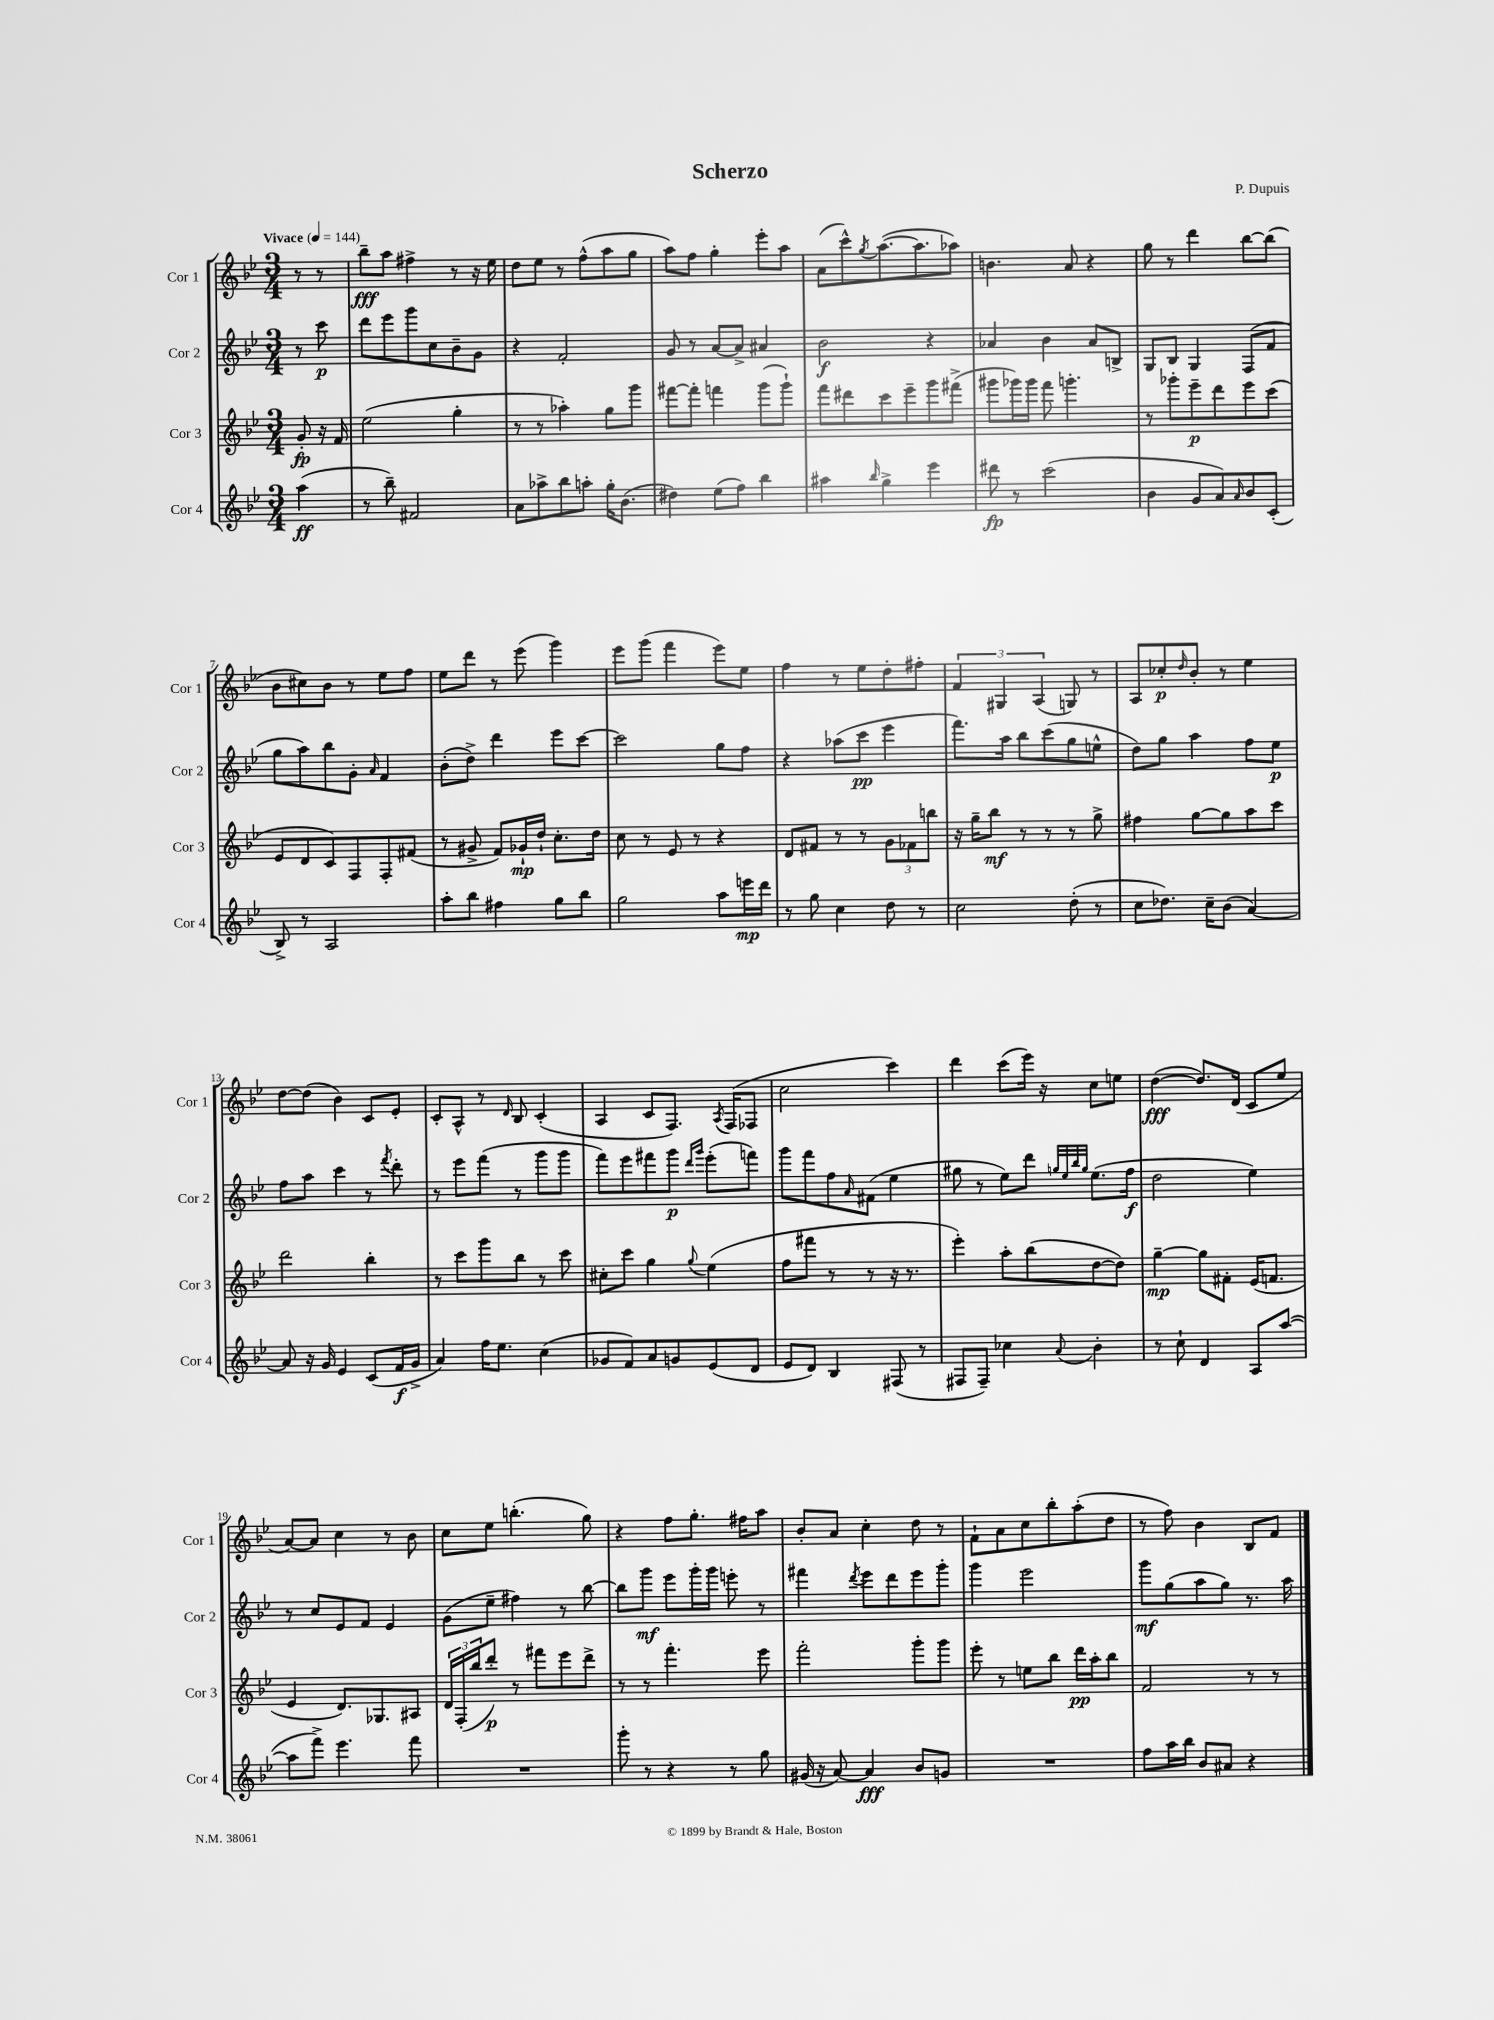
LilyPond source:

\header { title = "Scherzo" composer = "P. Dupuis" }
<<
\new StaffGroup <<
\new Staff = "s0" \with { instrumentName = "Cor 1" shortInstrumentName = "Cor 1" } {
    \clef treble \key bes \major \numericTimeSignature \time 3/4 \partial 4 \tempo "Vivace" 4 = 144
    r8 r8 |
    bes''8--\fff a''8 fis''4-> r8 r16 ees''16 |
    d''8 ees''8 r8 f''8-^( a''8 g''8 |
    a''8) f''8 g''4-. ees'''8-. a''8 |
    a'8( c'''8-^) \acciaccatura { g''8 } a''8.~( a''8. aes''8) |
    b'4. a'8 r4 |
    g''8 r8 d'''4 bes''8~ bes''8( |
    bes'8 cis''8) bes'8 r8 ees''8 f''8 |
    ees''8 d'''8 r8 ees'''8( g'''4) |
    ees'''8 g'''8( f'''4 ees'''8) ees''8 |
    f''4 r8 ees''8 d''8-. fis''8-. |
    \tuplet 3/2 { f'4 gis4 a4( } g8) r8 |
    a8 ces''8-.\p \grace { d''16 } bes'8-. r8 ees''4 |
    d''8~ d''8( bes'4) c'8 ees'8-. |
    c'8-. a8-^ r8 \grace { d'16 } bes8 c'4-.( |
    a4 c'8 f8.) \acciaccatura { a8 } f16( fes8 |
    c''2 c'''4) |
    d'''4 c'''8( ees'''16) r16 c''8 e''8 |
    d''4~\fff( d''8.) d'16( c'8 ees''8 |
    a'8~) a'8 c''4 r8 bes'8 |
    c''8 ees''8 b''4.-.( g''8) |
    r4 f''8 g''8.-. fis''16 a''8 |
    bes'8-. a'8 c''4-. d''8 r8 |
    f'8-! a'8 c''8 bes''8-. a''8-.( d''8 |
    r8 f''8) bes'4 bes8 f'8 \bar "|." |
}
\new Staff = "s1" \with { instrumentName = "Cor 2" shortInstrumentName = "Cor 2" } {
    \clef treble \key bes \major \numericTimeSignature \time 3/4 \partial 4
    r8 c'''8\p |
    d'''8 ees'''8 g'''8 c''8 bes'8-- g'8 |
    r4 f'2-. |
    g'8 r8 a'8~ a'8-> ais'4 |
    bes'2\f r4 |
    aes'4 bes'4 aes'8 b8-> |
    g8 bes8 g4 f8( f'8 |
    g''8 a''8) bes''8 g'8-. \grace { a'16 } f'4 |
    bes'8-.( d''8->) d'''4 ees'''8 c'''8~ |
    c'''2 g''8 f''8 |
    r4 aes''8( c'''8\pp ees'''4 |
    f'''8.) a''16 bes''8 c'''8( g''8 e''8-^ |
    d''8) g''8 a''4 f''8 ees''8\p |
    f''8 a''8 c'''4 r8 \acciaccatura { f'''8 } d'''8-. |
    r8 ees'''8 f'''8( r8 g'''8 g'''8 |
    f'''8) ees'''8 fis'''8 g'''8\p \grace { d'''16 g'''16 } ees'''8-.( f'''8) |
    g'''8 f'''8 f''8 \grace { a'16 } fis'8( ees''4 |
    gis''8 r8 ees''8) d'''8 \grace { g''32 ees''32 bes''32 g''32 } ees''8.( f''16\f |
    d''2 ees''4) |
    r8 c''8 ees'8 f'8 ees'4 |
    g'8( ees''8-- fis''4) r8 bes''8~ |
    bes''8 g'''8\mf ees'''8 g'''16-. g'''16 e'''8-. r8 |
    fis'''4 \acciaccatura { d'''8 } ees'''8 d'''8 ees'''8 g'''8-. |
    g'''4 ees'''2 |
    g'''8\mf g''8( a''8 g''8) r8. a''16 \bar "|." |
}
\new Staff = "s2" \with { instrumentName = "Cor 3" shortInstrumentName = "Cor 3" } {
    \clef treble \key bes \major \numericTimeSignature \time 3/4 \partial 4
    g'8-.\fp r16 f'16 |
    ees''2( g''4-. |
    r8 r8 aes''4-.) g''8 g'''8 |
    fis'''8~ fis'''8-. f'''4 g'''8( g'''8-!) |
    f'''8 dis'''8 c'''8 ees'''8-- g'''8 fis'''8->( |
    gis'''8 ges'''16) ges'''16 f'''8 g'''4.-. |
    r8 ges'''8-. ees'''8--\p d'''8 ees'''8 c'''8( |
    ees'8 d'8 c'8) f8 f8-. fis'8( |
    r8 gis'8-> f'8) ges'16-!\mp d''16-! c''8.-. d''16 |
    c''8 r8 ees'8 r8 r4 |
    d'8 fis'8 r8 r8 \tuplet 3/2 { g'8 fes'8 b''8 } |
    r16 g''16-- bes''8\mf r8 r8 r8 g''8-> |
    fis''4 g''8~ g''8 a''8 c'''8 |
    d'''2 bes''4-. |
    r8 c'''8 g'''8 bes''8 r8 c'''8 |
    cis''8-. c'''8 g''4 \appoggiatura { g''8 } ees''4( |
    f''8 fis'''8 r8 r8 r16 r8. |
    ees'''4-.) a''8-. bes''8( d''8~ d''8) |
    g''4~--\mp g''8 fis'8-. ees'16( f'8. |
    ees'4 d'8.) ges8. ais8 |
    \tuplet 3/2 { d'16 f16-.( bes''16 } d'''8-.\p) r8 fis'''8 ees'''8 d'''8-> |
    r8 r8 f'''4.-. ees'''8 |
    f'''2-. g'''8-. g'''8 |
    ees'''8-. r8 e''8 bes''8 d'''16\pp a''16-. bes''8 |
    f'2 r8 r8 \bar "|." |
}
\new Staff = "s3" \with { instrumentName = "Cor 4" shortInstrumentName = "Cor 4" } {
    \clef treble \key bes \major \numericTimeSignature \time 3/4 \partial 4
    a''4\ff( |
    r8 bes''8--) fis'2 |
    a'8 aes''8-> bes''8 a''8-. g''16-. bes'8.( |
    dis''4) ees''8( f''8) bes''4 |
    ais''4 \grace { bes''16 } g''4-> ees'''4 |
    dis'''8\fp r8 c'''2( |
    bes'4 g'8 a'8) \grace { a'16 } bes'8 c'8-.( |
    bes8->) r8 a2 |
    a''8-. bes''8 fis''4 g''8 bes''8 |
    g''2 a''8 e'''16\mp d'''16 |
    r8 g''8 c''4 d''8 r8 |
    c''2 d''8-.( r8 |
    c''8 des''8.) c''16-- bes'8( a'4~) |
    a'8 r16 g'16 ees'4 c'8( f'16\f g'16-> |
    a'4) f''16 ees''8. c''4( |
    ges'8 f'8) a'8 g'8 ees'8( d'8 |
    ees'8 d'8) bes4 fis8( r8 |
    fis8 fis8--) ces''4 \appoggiatura { a'8 } bes'4-. |
    r8 c''8-! d'4 a8 a''8~( |
    a''8 f'''8->) ees'''4. f'''8 |
    R2. |
    g'''8-. r8 r4 r8 g''8 |
    gis'16( r16 a'8~) a'4\fff bes'8 g'8 |
    R2. |
    f''8 a''16 bes''16 bes'8 ais'8 r4 \bar "|." |
}
>>
>>
